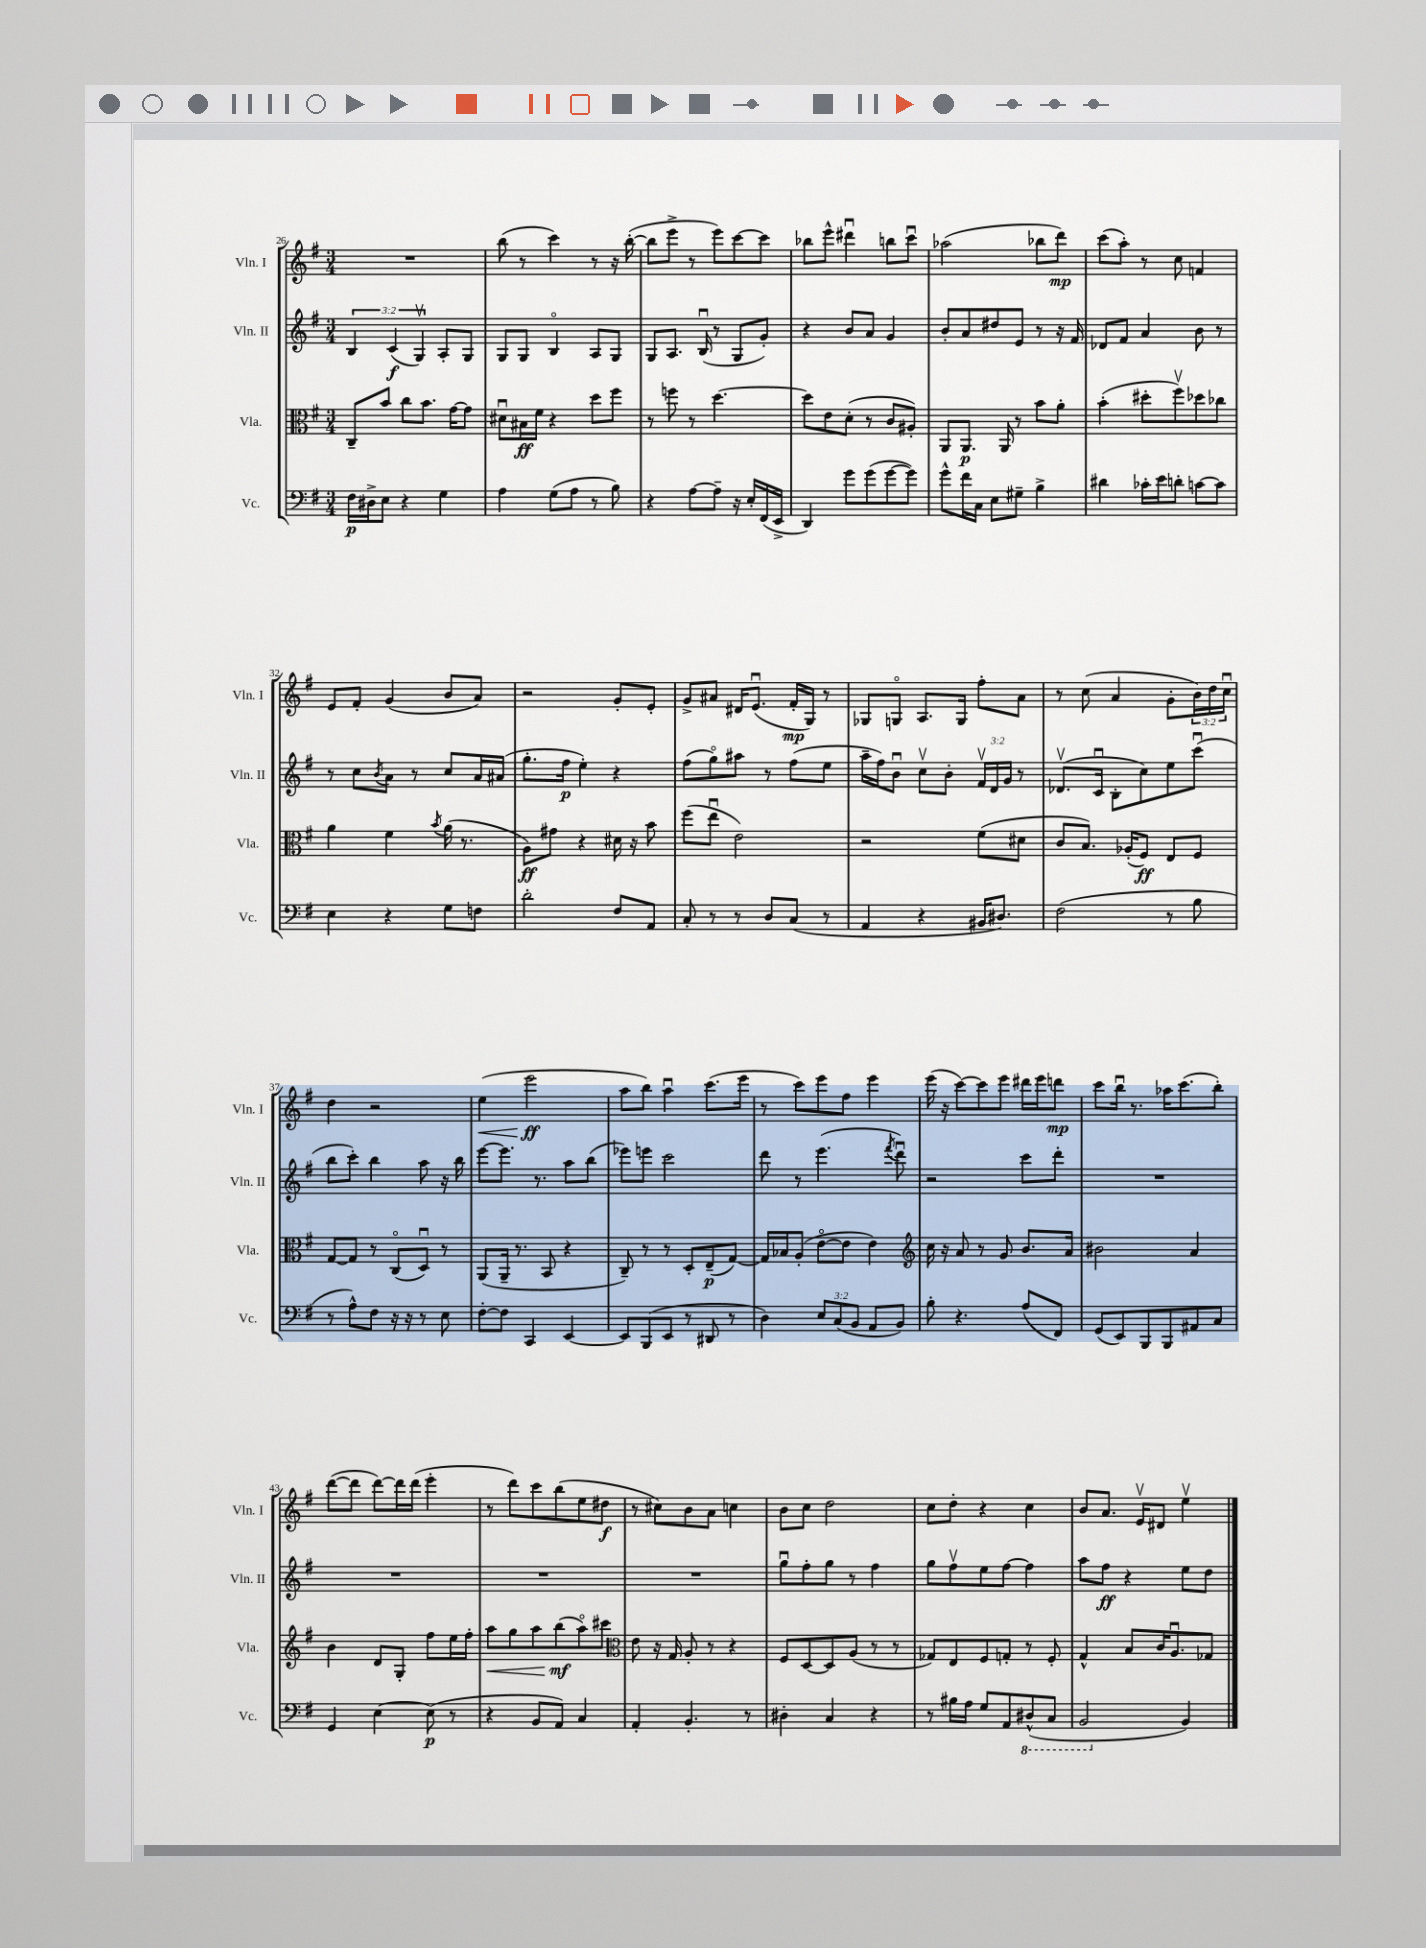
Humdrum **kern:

**kern	**dynam	**kern	**dynam	**kern	**dynam	**kern	**dynam
*part4	*part4	*part3	*part3	*part2	*part2	*part1	*part1
*staff4	*staff4	*staff3	*staff3	*staff2	*staff2	*staff1	*staff1
*I"Vc.	*	*I"Vla.	*	*I"Vln. II	*	*I"Vln. I	*
*I'Vc.	*	*I'Vla.	*	*I'Vln. II	*	*I'Vln. I	*
*clefF4	*	*clefC3	*	*clefG2	*	*clefG2	*
*k[f#]	*	*k[f#]	*	*k[f#]	*	*k[f#]	*
*M3/4	*	*M3/4	*	*M3/4	*	*M3/4	*
=26	=26	=26	=26	=26	=26	=26	=26
16F#\LL	p	8C~/L	.	6B/	.	2.r	.
16D#X^\J	.	.	.	.	.	.	.
8E\J	.	8b/J	.	.	.	.	.
.	.	.	.	(6c/	f	.	.
4r	.	8cc\L	.	.	.	.	.
.	.	.	.	6Gv/)	.	.	.
.	.	8.b\J	.	.	.	.	.
4G\	.	.	.	8A'/L	.	.	.
.	.	[16g\KL	.	.	.	.	.
.	.	8g\J]	.	8G/J	.	.	.
=27	=27	=27	=27	=27	=27	=27	=27
4A\	.	8d#Xu\L	.	8G/L	.	(8bb\	.
.	.	16B#X\L	ff	8G/J	.	8r	.
.	.	16f#\JJ	.	.	.	.	.
(8G\L	.	4r	.	4B/	.	4ccc\)	.
8A\J	.	.	.	.	.	.	.
8r	.	8dd\L	.	8A/L	.	8r	.
8B\)	.	8ff#\J	.	8G/J	.	16r	.
.	.	.	.	.	.	([16bb'\	.
=28	=28	=28	=28	=28	=28	=28	=28
4r	.	8r	.	8G/L	.	8bb\L]	.
.	.	8ffn\	.	8.A/J	.	8eee^\J	.
[8A\L	.	8r	.	.	.	8r	.
.	.	.	.	(16Bu/	.	.	.
8A~\J]	.	[4.dd\	.	8r	.	8eee\L)	.
16r	.	.	.	8G/L	.	[8ccc\	.
16E'/LL	.	.	.	.	.	.	.
(16FF#/	.	.	.	8g'/J)	.	8ccc\J]	.
16EE^/JJ	.	.	.	.	.	.	.
=29	=29	=29	=29	=29	=29	=29	=29
4DD/)	.	8dd\L]	.	4r	.	8bb-X\L	.
.	.	8e\	.	.	.	8eee^^\J	.
8g\L	.	(8d'\J	.	8b/L	.	4ddd#Xu\	.
(8g\	.	8r	.	8a/J	.	.	.
[8g\	.	8c/L	.	4g/	.	8bbn\L	.
8g\J])	.	8A#X'/J)	.	.	.	8cccu\J	.
=30	=30	=30	=30	=30	=30	=30	=30
8g^^\L	.	8AA/L	.	8b'/L	.	(2aa-X\	.
16f#\L	.	8.AA/J	p	8a/	.	.	.
16C\JJ	.	.	.	.	.	.	.
8E\L	.	.	.	8dd#X/	.	.	.
.	.	16AA/	.	.	.	.	.
8G#X~\J	.	8r	.	8e/J	.	.	.
4B^\	.	8b\L	.	8r	.	8bb-X\L	.
.	.	8a'\J	.	16r	.	8ddd\J)	mp
.	.	.	.	16f#/	.	.	.
=31	=31	=31	=31	=31	=31	=31	=31
4d#X\	.	(4b'\	.	8d-X/L	.	(8ccc\L	.
.	.	.	.	8f#/J	.	8aa'\J)	.
16c-X'\LL	.	8dd#X'\L	.	4a/	.	8r	.
16e\J	.	.	.	.	.	.	.
8dn'\J	.	8ff#v\)	.	.	.	8cc\	.
[8cn\L	.	8dd-X\	.	8b\	.	4fn/	.
8c\J]	.	8cc-X\J	.	8r	.	.	.
!!LO:LB:g=z
=32	=32	=32	=32	=32	=32	=32	=32
4E\	.	4a\	.	8r	.	8e/L	.
.	.	.	.	8cc\L	.	8f#'/J	.
.	.	.	.	8qb/	.	.	.
4r	.	4f#\	.	8a\J	.	(4g/	.
.	.	.	.	8r	.	.	.
.	.	8qb/	.	.	.	.	.
8G\L	.	(16a\	.	8cc/L	.	8b/L	.
.	.	8.r	.	.	.	.	.
8Fn\J	.	.	.	16a/L	.	8a/J)	.
.	.	.	.	(16a#X/JJ	.	.	.
=33	=33	=33	=33	=33	=33	=33	=33
2d'\	.	8A\L)	ff	8.gg'\L	.	2r	.
.	.	8g#X\J	.	.	.	.	.
.	.	.	.	16ff#\Jk	p	.	.
.	.	4r	.	4ee'\)	.	.	.
8F#/L	.	16d#X\	.	4r	.	8g'/L	.
.	.	16r	.	.	.	.	.
8AA/J	.	8b\	.	.	.	8e'/J	.
=34	=34	=34	=34	=34	=34	=34	=34
8C'/	.	(8ff#\L	.	(8ff#\L	.	8g^/L	.
8r	.	8eeu\J	.	8gg\)	.	8a#X/J	.
8r	.	2e\)	.	8aa#X\J	.	16d#X/KL	.
.	.	.	.	.	.	(8.eu/J	.
8D/L	.	.	.	8r	.	.	.
(8C/J	.	.	.	(8ff#\L	.	16f#'/LL	mp
.	.	.	.	.	.	16G/JJ)	.
8r	.	.	.	8ee\J	.	8r	.
=35	=35	=35	=35	=35	=35	=35	=35
4AA/	.	2r	.	16aa~\LL	.	8G-X/L	.
.	.	.	.	16ff#\J)	.	.	.
.	.	.	.	8bu\J	.	8Gn/J	.
4r	.	.	.	8ccv\L	.	8.A/L	.
.	.	.	.	8b'\J	.	.	.
.	.	.	.	.	.	16G/Jk	.
16BB#X/KL	.	(8f#\L	.	24f#v/LL	.	8ff#'\L	.
.	.	.	.	24d/	.	.	.
8.D#X/J)	.	.	.	.	.	.	.
.	.	.	.	24g/JJ	.	.	.
.	.	8d#X\J	.	8r	.	8a\J	.
=36	=36	=36	=36	=36	=36	=36	=36
(2F#\	.	8c/L	.	(8.d-Xv/L	.	8r	.
.	.	8.B/J)	.	.	.	(8cc\	.
.	.	.	.	16cu/Jk	.	.	.
.	.	.	.	8B'\L	.	4a/	.
.	.	(16A-X'/KL	.	.	.	.	.
.	.	8F#/J)	ff	8cc\)	.	.	.
8r	.	8E/L	.	8ee\	.	8g'\L	.
8B\	.	8F#/J	.	(8cccu\J	.	24b\L)	.
.	.	.	.	.	.	24dd\	.
.	.	.	.	.	.	24ccu\JJ	.
!!LO:LB:g=z
=37	=37	=37	=37	=37	=37	=37	=37
8r	.	[8G/L	.	8bb\L	.	4dd\	.
8A^^\L)	.	8G/J]	.	8ccc'\J)	.	.	.
8F#\J	.	8r	.	4bb\	.	2r	.
16r	.	(8C/L	.	.	.	.	.
16r	.	.	.	.	.	.	.
8r	.	8Du/J)	.	8aa\	.	.	.
8E\	.	8r	.	16r	.	.	.
.	.	.	.	16bb\	.	.	.
=38	=38	=38	=38	=38	=38	=38	=38
!	!	!	!	!	!	!	!LO:HP:b
[8F#'\L	.	(8AA/L	.	[8eee\L	.	(4ee\	<
8F#\J]	.	16AA~/Jk	.	8.eee\J]	.	.	.
.	.	8.r	.	.	.	.	.
4CC/	.	.	.	.	.	2eee\	ff
.	.	.	.	8.r	.	.	.
.	.	8BB/	.	.	.	.	.
[4EE/	.	4r	.	8aa\L	.	.	.
.	.	.	.	(8bb\J	.	.	.
.	.	.	.	.	.	.	[
=39	=39	=39	=39	=39	=39	=39	=39
8EE/L]	.	8C~/)	.	8eee-X\L)	.	8aa\L	.
(8BBB/	.	8r	.	8eeen\J	.	8bb\J)	.
8EE/J	.	8r	.	2ccc\	.	4aau\	.
8r	.	8D'/L	.	.	.	.	.
8DD#X/	.	(8E~/	p	.	.	(8.ccc\L	.
8r	.	[8G/J)	.	.	.	.	.
.	.	.	.	.	.	16eee\Jk	.
=40	=40	=40	=40	=40	=40	=40	=40
4D\)	.	16G/LL]	.	8ddd\	.	8r	.
.	.	16B-X/J	.	.	.	.	.
.	.	(8A'/J	.	8r	.	8ccc\L)	.
12E/L	.	[8e\L	.	(4.eee\	.	8eee\	.
(12C/	.	.	.	.	.	.	.
.	.	8e\J]	.	.	.	8ff#\J	.
12BB/J	.	.	.	.	.	.	.
8AA/L	.	4e\)	.	.	.	4eee\	.
.	.	.	.	8qfff#/	.	.	.
8BB/J)	.	.	.	8dddu\)	.	.	.
=41	=41	=41	=41	=41	=41	=41	=41
*	*	*clefG2	*	*	*	*	*
8B'\	.	16cc\	.	2r	.	(16eee\	.
.	.	16r	.	.	.	16r	.
4.r	.	8a/	.	.	.	[8ccc\L)	.
.	.	8r	.	.	.	8ccc\]	.
.	.	8g/	.	.	.	8eee\J	.
(8A/L	.	8.b/L	.	8ccc\L	.	16ddd#X\LL	.
.	.	.	.	.	.	16eee\J	.
8FF#/J)	.	.	.	8ddd'\J	.	8dddn\J	mp
.	.	16a/Jk	.	.	.	.	.
=42	=42	=42	=42	=42	=42	=42	=42
(8GG/L	.	2b#X\	.	2.r	.	8ccc\L	.
8EE/)	.	.	.	.	.	16bbu\Jk	.
.	.	.	.	.	.	8.r	.
8BBB/	.	.	.	.	.	.	.
8BBB/	.	.	.	.	.	16aa-X\KL	.
.	.	.	.	.	.	(8.ccc\	.
8AA#X/	.	4a/	.	.	.	.	.
8C/J	.	.	.	.	.	8bb'\J)	.
!!LO:LB:g=z
=43	=43	=43	=43	=43	=43	=43	=43
4GG/	.	4b\	.	2.r	.	([8ddd\L	.
.	.	.	.	.	.	8ddd\J]	.
[4E\	.	8d/L	.	.	.	[8ddd\L)	.
.	.	8G'/J	.	.	.	16ddd\L]	.
.	.	.	.	.	.	(16ddd\JJ	.
(8E\]	p	8ff#\L	.	.	.	4eee'\	.
8r	.	16ee\L	.	.	.	.	.
.	.	16ff#'\JJ	.	.	.	.	.
=44	=44	=44	=44	=44	=44	=44	=44
!	!	!	!LO:HP:b	!	!	!	!
4r	.	8aa\L	<	2.r	.	8r	.
.	.	8gg\	.	.	.	8ddd\L)	.
8BB/L	.	8aa\	.	.	.	8ccc\	.
8AA/J)	.	(8bb\	mf	.	.	(8bb\	.
4C/	.	8aa\)	[	.	.	8ee\	.
.	.	8ccc#X\J	.	.	.	8dd#X\J	f
=45	=45	=45	=45	=45	=45	=45	=45
*	*	*clefC3	*	*	*	*	*
4AA'/	.	8e\	.	2.r	.	8r	.
.	.	16r	.	.	.	8cc#X\L)	.
.	.	16G/	.	.	.	.	.
4.BB'/	.	8A'/	.	.	.	8b\	.
.	.	8r	.	.	.	8a\J	.
.	.	4r	.	.	.	4ccn\	.
8r	.	.	.	.	.	.	.
=46	=46	=46	=46	=46	=46	=46	=46
4D#X'\	.	8F#/L	.	8ggu\L	.	8b\L	.
.	.	[8D/	.	8ff#'\	.	8cc\J	.
4C/	.	8D/]	.	8gg\J	.	2dd\	.
.	.	(8A/J	.	8r	.	.	.
4r	.	8r	.	4ff#\	.	.	.
.	.	8r	.	.	.	.	.
=47	=47	=47	=47	=47	=47	=47	=47
8r	.	8G-X/L)	.	8gg\L	.	8cc\L	.
16B#X\LL	.	8E/	.	8ff#v\	.	8dd'\J	.
16A\JJ	.	.	.	.	.	.	.
8G/L	.	8F#/	.	8ee\	.	4r	.
8AA/	.	8Gn'/J	.	[8ff#\J	.	.	.
*8ba	*	*	*	*	*	*	*
(8DD#X^^/	.	8r	.	4ff#\]	.	4cc\	.
8CC/J	.	8F#'/	.	.	.	.	.
=48	=48	=48	=48	=48	=48	=48	=48
2BBB/	.	4G^^/	.	8aa\L	.	8b/L	.
.	.	.	.	8ff#\J	ff	8.a/J	.
.	.	8B/L	.	4r	.	.	.
.	.	.	.	.	.	16ev/KL	.
.	.	16c/K	.	.	.	8d#X/J	.
.	.	8.Au/	.	.	.	.	.
*X8ba	*	*	*	*	*	*	*
4BB/)	.	.	.	8ee\L	.	4eev\	.
.	.	8G-X/J	.	8dd\J	.	.	.
==	==	==	==	==	==	==	==
*-	*-	*-	*-	*-	*-	*-	*-
